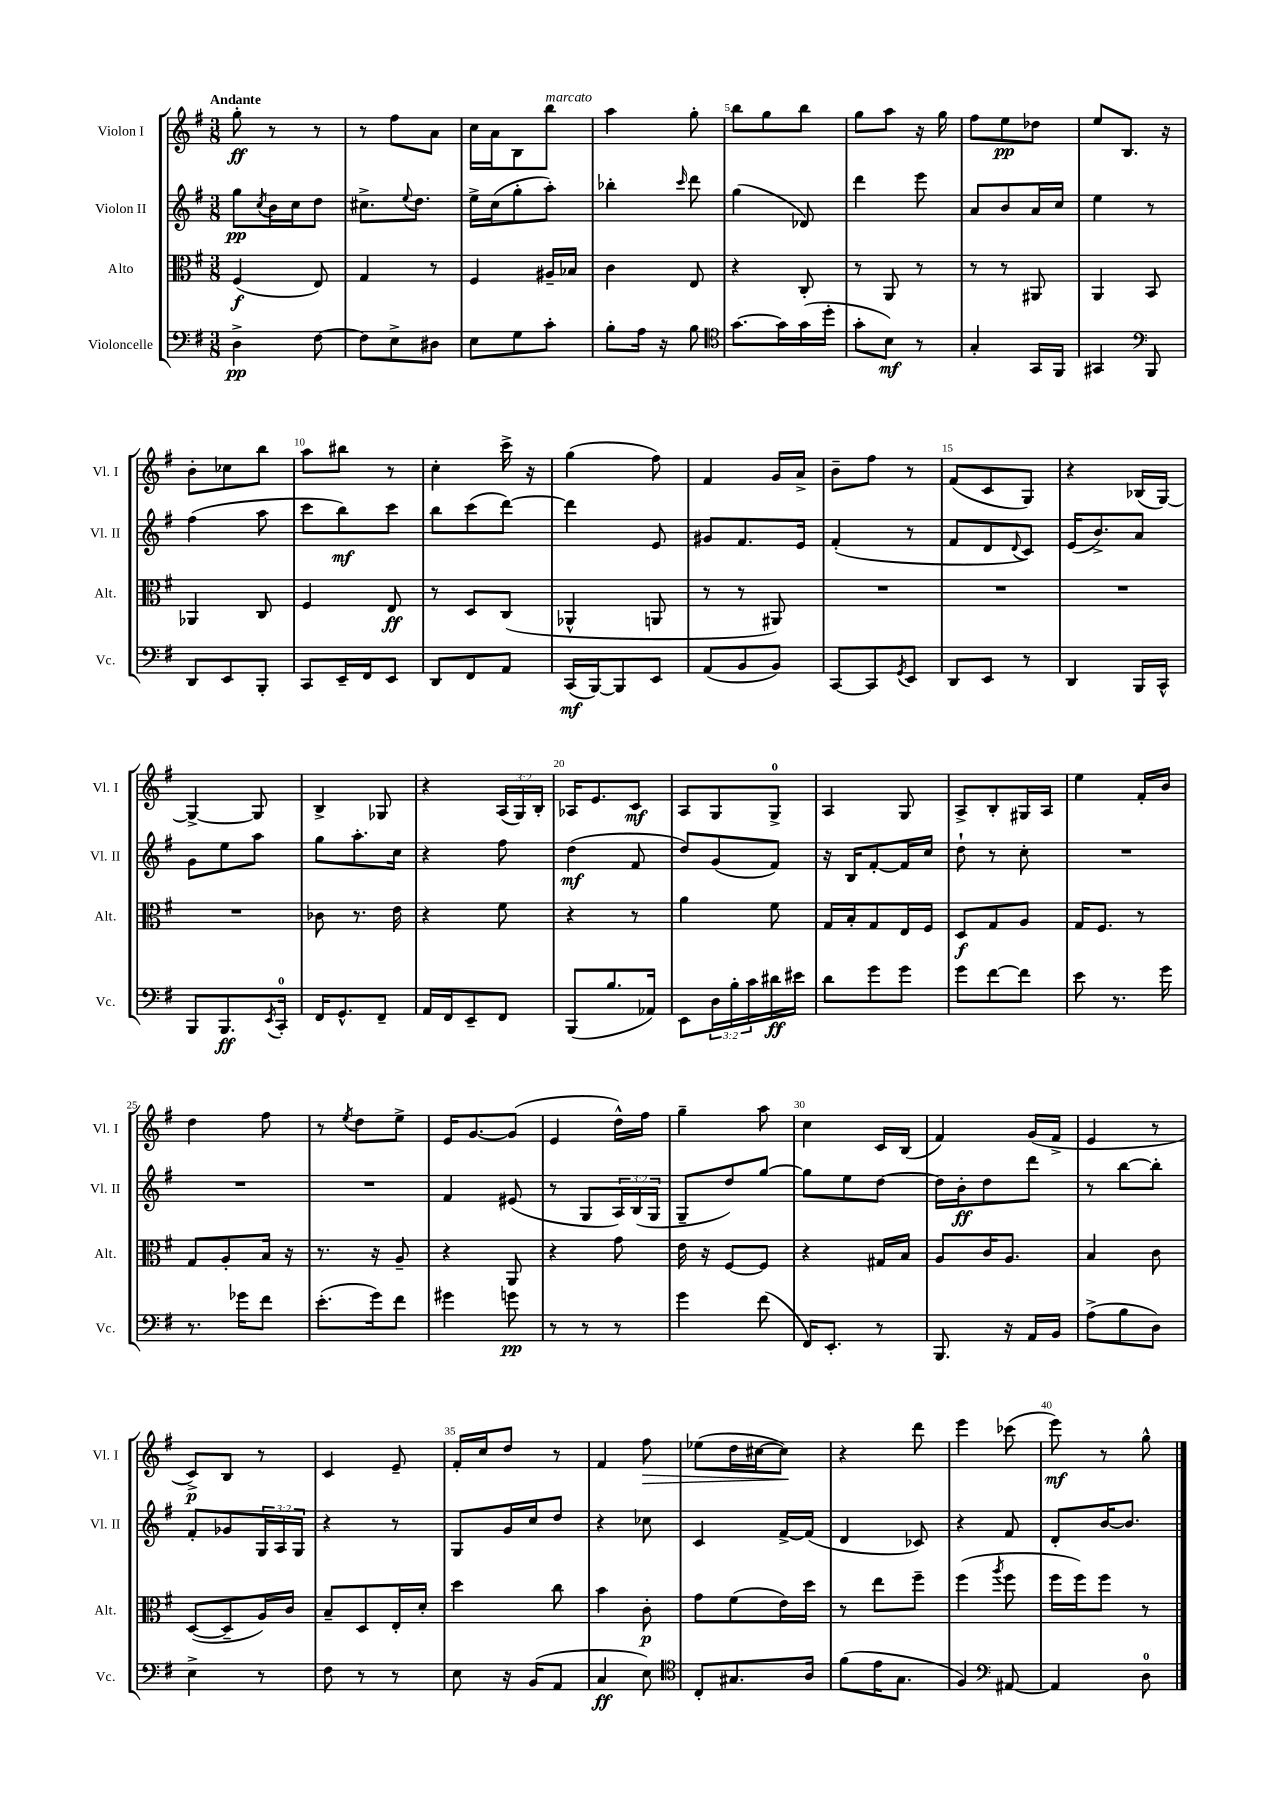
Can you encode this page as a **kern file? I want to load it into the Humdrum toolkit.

**kern	**dynam	**kern	**dynam	**kern	**dynam	**kern	**dynam
*part4	*part4	*part3	*part3	*part2	*part2	*part1	*part1
*staff4	*staff4	*staff3	*staff3	*staff2	*staff2	*staff1	*staff1
*I"Violoncelle	*	*I"Alto	*	*I"Violon II	*	*I"Violon I	*
*I'Vc.	*	*I'Alt.	*	*I'Vl. II	*	*I'Vl. I	*
*clefF4	*	*clefC3	*	*clefG2	*	*clefG2	*
*k[f#]	*	*k[f#]	*	*k[f#]	*	*k[f#]	*
*M3/8	*	*M3/8	*	*M3/8	*	*M3/8	*
=1	=1	=1	=1	=1	=1	=1	=1
!	!	!	!	!	!	!LO:TX:a:B:t=Andante	!
4D^\	pp	(4F#/	f	8gg\L	pp	8gg'\	ff
.	.	.	.	8qcc/	.	.	.
.	.	.	.	16b\L	.	8r	.
.	.	.	.	16cc\J	.	.	.
[8F#\	.	8E/)	.	8dd\J	.	8r	.
=2	=2	=2	=2	=2	=2	=2	=2
8F#\L]	.	4G/	.	8.cc#X^\L	.	8r	.
8E^\	.	.	.	.	.	8ff#\L	.
.	.	.	.	8qqee/	.	.	.
.	.	.	.	8.dd\J	.	.	.
8D#X\J	.	8r	.	.	.	8a\J	.
=3	=3	=3	=3	=3	=3	=3	=3
8E\L	.	4F#/	.	16ee^\LL	.	16cc\LL	.
.	.	.	.	(16cc\J	.	16a\J	.
8G\	.	.	.	8gg'\	.	8B\	.
!	!	!	!	!	!	!LO:TX:a:i:t=marcato	!
8c'\J	.	16A#X~/LL	.	8aa'\J)	.	8bb\J	.
.	.	16B-X/JJ	.	.	.	.	.
=4	=4	=4	=4	=4	=4	=4	=4
8B'\L	.	4c\	.	4bb-X'\	.	4aa\	.
16A\Jk	.	.	.	.	.	.	.
16r	.	.	.	.	.	.	.
.	.	.	.	16qqccc/	.	.	.
8B\	.	8E/	.	8ddd\	.	8gg'\	.
=5	=5	=5	=5	=5	=5	=5	=5
*clefC4	*	*	*	*	*	*	*
[8.g\L	.	4r	.	(4gg\	.	8bb\L	.
.	.	.	.	.	.	8gg\	.
16g\L]	.	.	.	.	.	.	.
(16g\	.	8C'/	.	8d-X/)	.	8bb\J	.
16dd'\JJ	.	.	.	.	.	.	.
=6	=6	=6	=6	=6	=6	=6	=6
8g'\L	.	8r	.	4ddd\	.	8gg\L	.
8B\J)	mf	8AA/	.	.	.	8aa\J	.
8r	.	8r	.	8eee\	.	16r	.
.	.	.	.	.	.	16gg\	.
=7	=7	=7	=7	=7	=7	=7	=7
4G'/	.	8r	.	8a/L	.	8ff#\L	.
.	.	8r	.	8b/	.	8ee\	pp
16GG/LL	.	8AA#X/	.	16a/L	.	8dd-X\J	.
16FF#/JJ	.	.	.	16cc/JJ	.	.	.
=8	=8	=8	=8	=8	=8	=8	=8
4GG#X/	.	4AA/	.	4ee\	.	8ee/L	.
.	.	.	.	.	.	8.B/J	.
*clefF4	*	*	*	*	*	*	*
8BBB/	.	8BB/	.	8r	.	.	.
.	.	.	.	.	.	16r	.
!!LO:LB:g=z
=9	=9	=9	=9	=9	=9	=9	=9
8DD/L	.	4AA-X/	.	(4ff#\	.	8b'\L	.
8EE/	.	.	.	.	.	8cc-X\	.
8BBB'/J	.	8C/	.	8aa\	.	8bb\J	.
=10	=10	=10	=10	=10	=10	=10	=10
8CC/L	.	4F#/	.	8ccc\L	.	8aa\L	.
16EE~/L	.	.	.	8bb\)	mf	8bb#X\J	.
16FF#/J	.	.	.	.	.	.	.
8EE/J	.	8E/	ff	8ccc\J	.	8r	.
=11	=11	=11	=11	=11	=11	=11	=11
8DD/L	.	8r	.	8bb\L	.	4cc'\	.
8FF#/	.	8D/L	.	(8ccc\	.	.	.
8AA/J	.	(8C/J	.	[8ddd\J)	.	16ccc^\	.
.	.	.	.	.	.	16r	.
=12	=12	=12	=12	=12	=12	=12	=12
(16CC/LL	mf	4AA-X^^/	.	4ddd\]	.	(4gg\	.
[16BBB/J)	.	.	.	.	.	.	.
8BBB/]	.	.	.	.	.	.	.
8EE/J	.	8AAn/	.	8e/	.	8ff#\)	.
=13	=13	=13	=13	=13	=13	=13	=13
(8AA/L	.	8r	.	8g#X/L	.	4f#/	.
8BB/	.	8r	.	8.f#/	.	.	.
8BB/J)	.	8AA#X/)	.	.	.	16g/LL	.
.	.	.	.	16e/Jk	.	16a^/JJ	.
=14	=14	=14	=14	=14	=14	=14	=14
[8CC/L	.	4.r	.	(4f#'/	.	8b~\L	.
8CC/]	.	.	.	.	.	8ff#\J	.
8qGG/	.	.	.	.	.	.	.
8EE/J	.	.	.	8r	.	8r	.
=15	=15	=15	=15	=15	=15	=15	=15
8DD/L	.	4.r	.	8f#/L	.	(8f#/L	.
8EE/J	.	.	.	8d/	.	8c/	.
.	.	.	.	8qqd/	.	.	.
8r	.	.	.	8c/J)	.	8G/J)	.
=16	=16	=16	=16	=16	=16	=16	=16
4DD/	.	4.r	.	(16e/KL	.	4r	.
.	.	.	.	8.b^/)	.	.	.
16BBB/LL	.	.	.	8a/J	.	(16B-X/LL	.
16CC^^/JJ	.	.	.	.	.	[16G/JJ)	.
!!LO:LB:g=z
=17	=17	=17	=17	=17	=17	=17	=17
8BBB/L	.	4.r	.	8g\L	.	4G^/_	.
8.BBB/	ff	.	.	8ee\	.	.	.
.	.	.	.	8aa\J	.	8G/]	.
8qEE/	.	.	.	.	.	.	.
16CC'/Jk	.	.	.	.	.	.	.
=18	=18	=18	=18	=18	=18	=18	=18
16FF#/KL	.	8c-X\	.	8gg\L	.	4B^/	.
8.GG^^/	.	.	.	.	.	.	.
.	.	8.r	.	8.aa'\	.	.	.
8FF#~/J	.	.	.	.	.	8G-X/	.
.	.	16e\	.	16cc\Jk	.	.	.
=19	=19	=19	=19	=19	=19	=19	=19
16AA/LL	.	4r	.	4r	.	4r	.
16FF#/J	.	.	.	.	.	.	.
8EE~/	.	.	.	.	.	.	.
8FF#/J	.	8f#\	.	8ff#\	.	(24A/LL	.
.	.	.	.	.	.	24G/)	.
.	.	.	.	.	.	24B'/JJ	.
=20	=20	=20	=20	=20	=20	=20	=20
(8BBB/L	.	4r	.	(4dd\	mf	16A-X/KL	.
.	.	.	.	.	.	8.e/	.
8.B/	.	.	.	.	.	.	.
.	.	8r	.	8f#/	.	8c/J	mf
16AA-X/Jk)	.	.	.	.	.	.	.
=21	=21	=21	=21	=21	=21	=21	=21
8EE\L	.	4a\	.	8dd/L)	.	8A/L	.
24D\L	.	.	.	(8g/	.	8G/	.
24B'\	.	.	.	.	.	.	.
24c\	.	.	.	.	.	.	.
16d#X\	ff	8f#\	.	8f#/J)	.	8G^/J	.
16e#X\JJ	.	.	.	.	.	.	.
=22	=22	=22	=22	=22	=22	=22	=22
8d\L	.	16G/LL	.	16r	.	4A/	.
.	.	16B'/J	.	16B/KL	.	.	.
8g\	.	8G/	.	[8f#'/	.	.	.
8g\J	.	16E/L	.	16f#/L]	.	8G/	.
.	.	16F#/JJ	.	16cc/JJ	.	.	.
=23	=23	=23	=23	=23	=23	=23	=23
8g\L	.	8D/L	f	8dd`\	.	8A^/L	.
[8f#\	.	8G/	.	8r	.	8B'/	.
8f#\J]	.	8A/J	.	8cc'\	.	16G#X/L	.
.	.	.	.	.	.	16A/JJ	.
=24	=24	=24	=24	=24	=24	=24	=24
8e\	.	16G/KL	.	4.r	.	4ee\	.
.	.	8.F#/J	.	.	.	.	.
8.r	.	.	.	.	.	.	.
.	.	8r	.	.	.	16f#'/LL	.
16g\	.	.	.	.	.	16b/JJ	.
!!LO:LB:g=z
=25	=25	=25	=25	=25	=25	=25	=25
8.r	.	8G/L	.	4.r	.	4dd\	.
.	.	8A'/	.	.	.	.	.
16g-X\KL	.	.	.	.	.	.	.
8f#\J	.	16B/Jk	.	.	.	8ff#\	.
.	.	16r	.	.	.	.	.
=26	=26	=26	=26	=26	=26	=26	=26
(8.e'\L	.	8.r	.	4.r	.	8r	.
.	.	.	.	.	.	8qee/	.
.	.	.	.	.	.	8dd\L	.
16g\k)	.	16r	.	.	.	.	.
8f#\J	.	8A~/	.	.	.	8ee^\J	.
=27	=27	=27	=27	=27	=27	=27	=27
4g#X\	.	4r	.	4f#/	.	16e/KL	.
.	.	.	.	.	.	[8.g/	.
8gn\	pp	8AA/	.	(8e#X/	.	(8g/J]	.
=28	=28	=28	=28	=28	=28	=28	=28
8r	.	4r	.	8r	.	4e/	.
8r	.	.	.	8G/L	.	.	.
8r	.	8g\	.	24A/L)	.	16dd^^\LL)	.
.	.	.	.	(24B/	.	.	.
.	.	.	.	.	.	16ff#\JJ	.
.	.	.	.	24G/JJ	.	.	.
=29	=29	=29	=29	=29	=29	=29	=29
4g\	.	16e\	.	8G~/L	.	4gg~\	.
.	.	16r	.	.	.	.	.
.	.	[8F#/L	.	8dd/)	.	.	.
(8f#\	.	8F#/J]	.	[8gg/J	.	8aa\	.
=30	=30	=30	=30	=30	=30	=30	=30
16FF#/KL)	.	4r	.	8gg\L]	.	4cc\	.
8.EE'/J	.	.	.	.	.	.	.
.	.	.	.	8ee\	.	.	.
8r	.	16G#X/LL	.	[8dd\J	.	16c/LL	.
.	.	16B/JJ	.	.	.	(16B/JJ	.
=31	=31	=31	=31	=31	=31	=31	=31
8.BBB/	.	8A/L	.	16dd\LL]	.	4f#/)	.
.	.	.	.	16b'\J	ff	.	.
.	.	16c/K	.	8dd\	.	.	.
16r	.	8.A/J	.	.	.	.	.
16AA/LL	.	.	.	8ddd\J	.	(16g/LL	.
16BB/JJ	.	.	.	.	.	16f#^/JJ	.
=32	=32	=32	=32	=32	=32	=32	=32
(8A^\L	.	4B/	.	8r	.	4e/	.
8B\	.	.	.	[8bb\L	.	.	.
8D\J)	.	8c\	.	8bb'\J]	.	8r	.
!!LO:LB:g=z
=33	=33	=33	=33	=33	=33	=33	=33
4E^\	.	([8D/L	.	8f#'/L	.	8c^/L)	p
.	.	8D~/]	.	8g-X/	.	8B/J	.
8r	.	16A/L)	.	24G/L	.	8r	.
.	.	.	.	24A/	.	.	.
.	.	16c/JJ	.	.	.	.	.
.	.	.	.	24G/JJ	.	.	.
=34	=34	=34	=34	=34	=34	=34	=34
8F#\	.	8B~/L	.	4r	.	4c/	.
8r	.	8D/	.	.	.	.	.
8r	.	16E'/L	.	8r	.	8e~/	.
.	.	16d'/JJ	.	.	.	.	.
=35	=35	=35	=35	=35	=35	=35	=35
8E\	.	4dd\	.	8G/L	.	16f#'/LL	.
.	.	.	.	.	.	16cc/J	.
16r	.	.	.	16g/L	.	8dd/J	.
(16BB/KL	.	.	.	16cc/J	.	.	.
8AA/J	.	8cc\	.	8dd/J	.	8r	.
=36	=36	=36	=36	=36	=36	=36	=36
4C/	ff	4b\	.	4r	.	4f#/	.
!	!	!	!	!	!	!	!LO:HP:b
8E\)	.	8c'\	p	8cc-X\	.	8ff#\	>
=37	=37	=37	=37	=37	=37	=37	=37
*clefC4	*	*	*	*	*	*	*
8C'/L	.	8g\L	.	4c/	.	(8ee-X\L	.
8.G#X/	.	(8f#\	.	.	.	16dd\L	.
.	.	.	.	.	.	[16cc#X\J	.
.	.	16e\L)	.	[16f#^/LL	.	8cc#\J])	.
16A/Jk	.	16dd\JJ	.	(16f#/JJ]	.	.	.
.	.	.	.	.	.	.	]
=38	=38	=38	=38	=38	=38	=38	=38
(8f#\L	.	8r	.	4d/	.	4r	.
16e\K	.	8ee\L	.	.	.	.	.
8.G\J	.	.	.	.	.	.	.
.	.	8ff#~\J	.	8c-X/)	.	8ddd\	.
=39	=39	=39	=39	=39	=39	=39	=39
4F#/)	.	(4ff#\	.	4r	.	4eee\	.
*clefF4	*	*	*	*	*	*	*
.	.	8qaa/	.	.	.	.	.
[8AA#X/	.	8ff#\	.	8f#/	.	(8ccc-X\	.
=40	=40	=40	=40	=40	=40	=40	=40
4AA#/]	.	16ff#\LL	.	8d'/L	.	8eee\)	mf
.	.	16ff#\J)	.	.	.	.	.
.	.	8ff#\J	.	[16b/K	.	8r	.
.	.	.	.	8.b/J]	.	.	.
8D\	.	8r	.	.	.	8gg^^\	.
==	==	==	==	==	==	==	==
*-	*-	*-	*-	*-	*-	*-	*-
